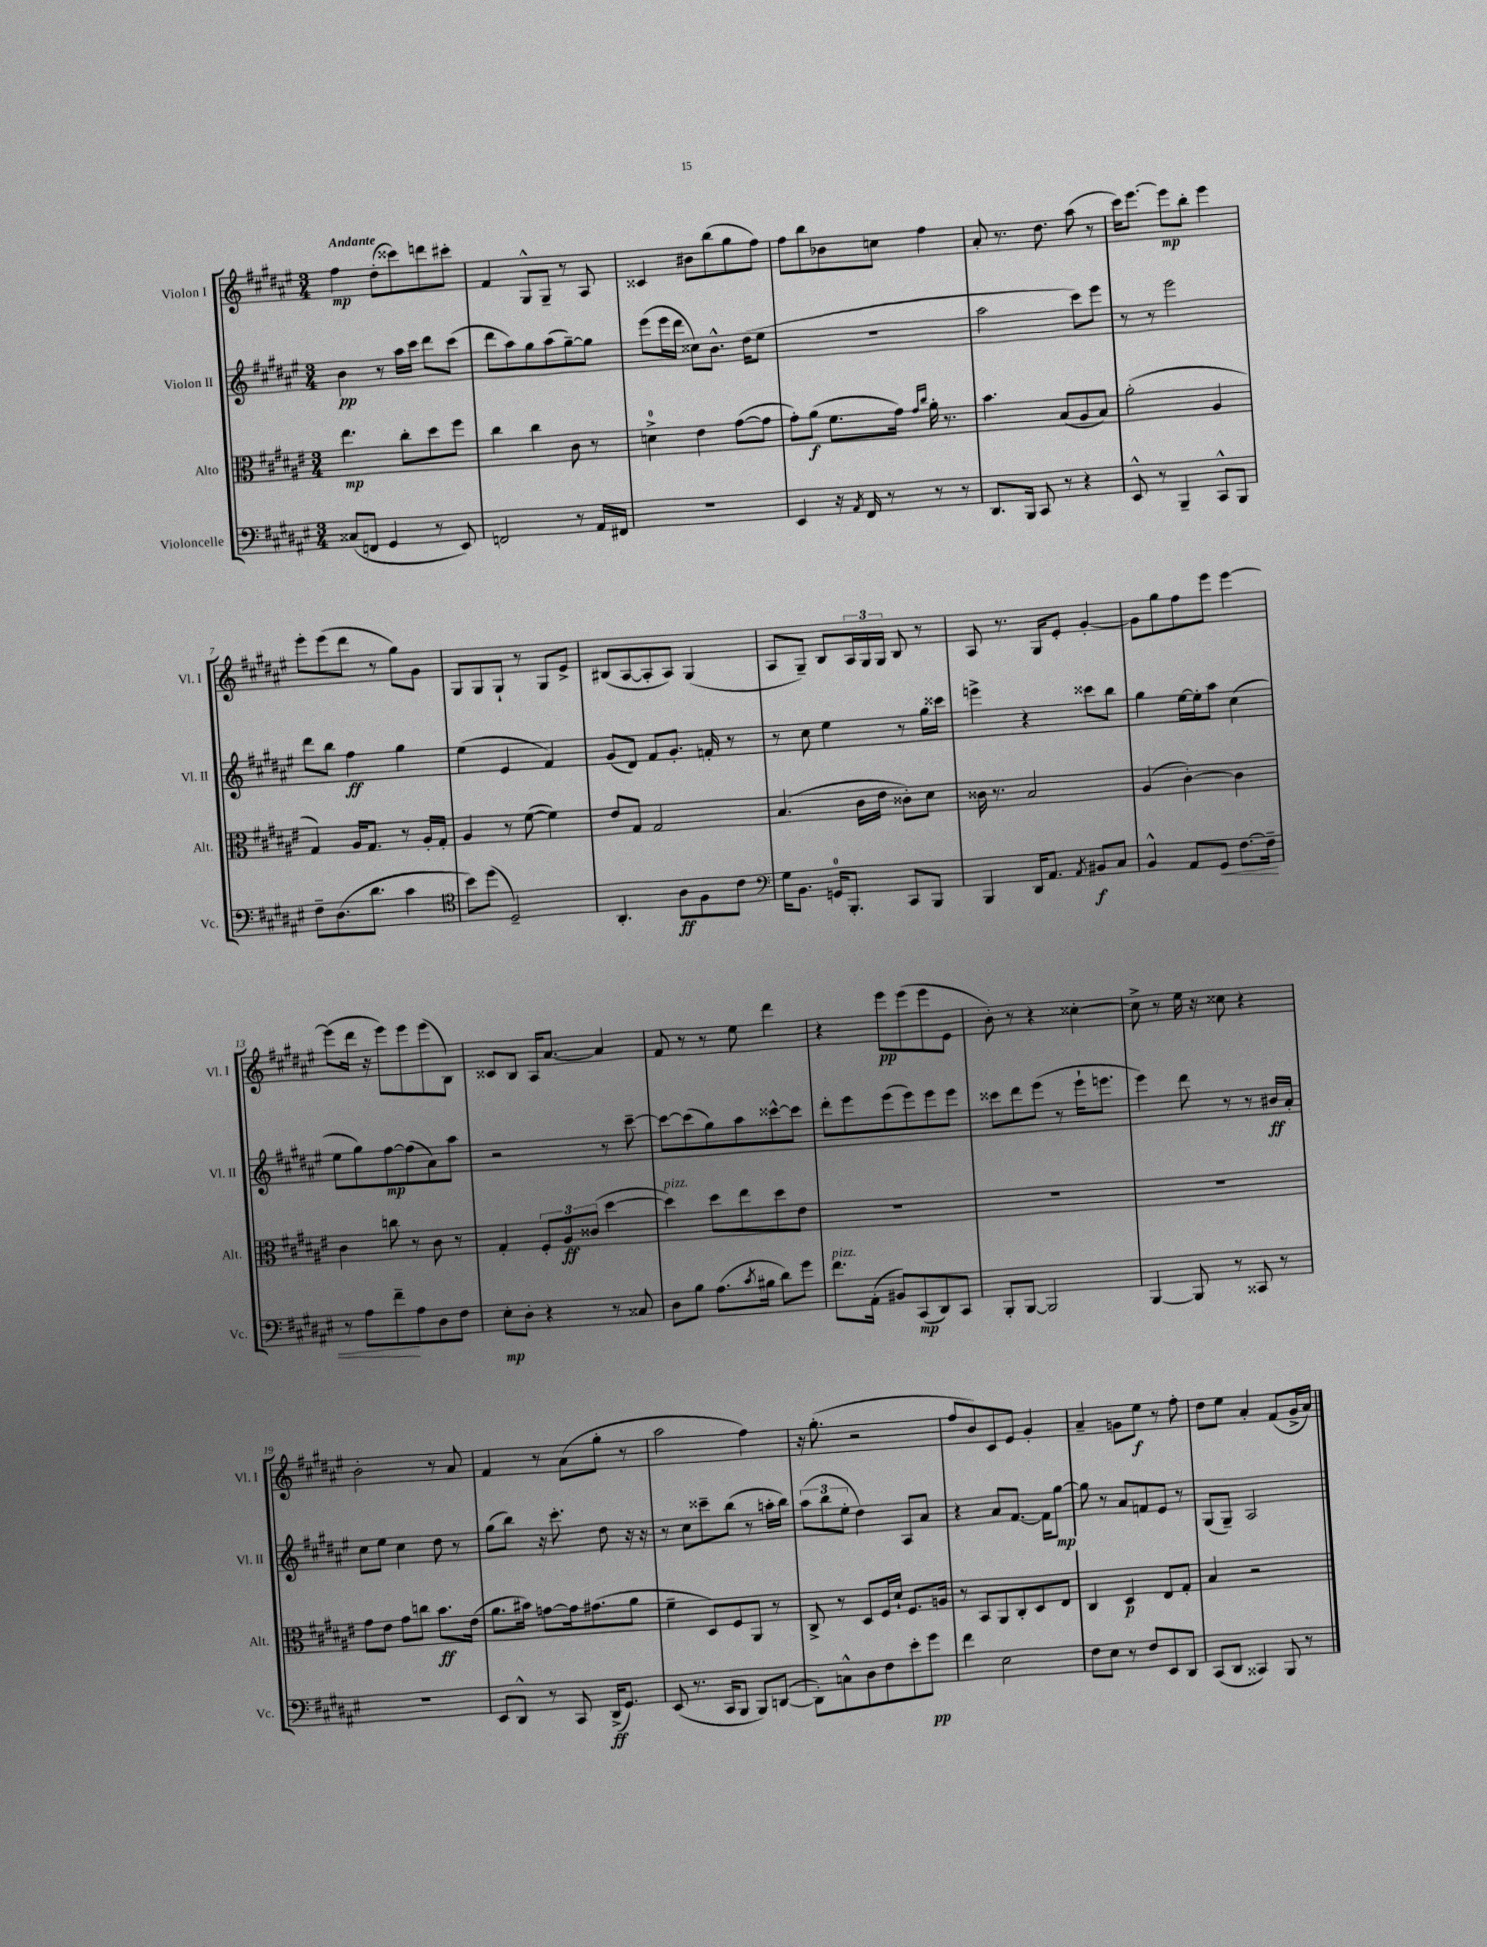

**kern	**kern	**kern	**kern
*staff4	*staff3	*staff2	*staff1
*clefF4	*clefC3	*clefG2	*clefG2
*k[f#c#g#d#a#e#]	*k[f#c#g#d#a#e#]	*k[f#c#g#d#a#e#]	*k[f#c#g#d#a#e#]
*M3/4	*M3/4	*M3/4	*M3/4
(8C##/L	4.ee#\	4b\	4ff#\
8FF/J	.	.	.
4GG#/	.	8r	(8dd#'\L
.	8cc#'\L	16aa#\LL	8ccc##\)
.	.	16ccc#\JJ	.
8r	8dd#\	8ddd#\L	8ddd\
8EE#/)	8ff#\J	(8ccc#\J	8ccc#'\J
=	=	=	=
2FF/	4cc#\	8ddd#\L	4f#/
.	.	8aa#\)	.
.	4cc#\	8gg#\	8G#^^/L
.	.	(8aa#\	8G#~/J
8r	8c#\	[8gg#~\)	8r
16AA#/LL	8r	8gg#\]J	8A#/
16FF#/JJ	.	.	.
=	=	=	=
2.r	4d^\	(8eee#\L	4c##/
.	.	16eee#\L	.
.	.	16ddd#\JJ	.
.	4e#\	8cc##\L)	8b#\L
.	.	8.b^^\J	(8bb\
.	([8g#\L	.	8gg#\
.	.	(16dd#\LK	.
.	8g#\]J	8ee#\J	8ff#\J)
=	=	=	=
4EE#/	8g#'\L)	2.r	8ff#\L
.	(8a#\J	.	8bb\
16r	8.f#\L	.	8b-\
8qAA#/	.	.	.
16FF#/	.	.	.
8r	.	.	8cc\J
.	16g#\Jk)	.	.
.	16qqg#/LL	.	.
.	16qqcc#/JJ	.	.
8r	16a#'\	.	4ff#\
.	8.r	.	.
8r	.	.	.
=	=	=	=
8.DD#/L	4.b\	2aa#\	8a#'/
.	.	.	8.r
16BBB/Jk	.	.	.
8CC#/	.	.	.
.	.	.	8.dd#\
8r	(8B/L	.	.
4r	8A#/	8ccc#\L)	(8aa#\
.	8B/J)	8eee#\J	8r
=	=	=	=
8EE#^^/	(2a#'\	8r	16ccc#\LK)
.	.	.	[8.eee#\J
8r	.	8r	.
4BBB~/	.	2eee#\	8eee#\]L
.	.	.	8bb'\J
8CC#^^/L	4A#/	.	4eee#\
8BBB/J	.	.	.
=	=	=	=
8F#~\L	4G#/)	8ddd#\L	8eee#'\L
(8.D#\	.	8bb\J	(8eee#\
.	16A#/LK	4ff#\	8ddd#\J
8.d#\J	8.G#/J	.	.
.	.	.	8r
4c#\	8r	4gg#\	8gg#\L)
.	16A#'/LL	.	8g#\J
.	16G#'/JJ	.	.
=	=	=	=
*clefC4	*	*	*
8b\L)	4A#/	(4ee#\	8G#/L
(8dd#\J	.	.	8G#/
2D#~/)	8r	4e#/	8G#`/J
.	([8f#\	.	8r
.	4f#\])	4f#/)	8G#/L
.	.	.	8e#^/J
=	=	=	=
4.AA#'/	8e#/L	(8g#/L	(8B#/L
.	8G#/J	8d#/J)	[8A#/
.	2G#/	8f#/L	8A#'/]
8A#\L	.	8.g#'/J	8A#/J)
8F#\	.	.	(4G#/
.	.	16f'/	.
8c#\J	.	8r	.
=	=	=	=
*clefF4	*	*	*
16G#\LK	(4.B/	8r	8A#/L
8.BB\J	.	.	.
.	.	8cc#\	8G#~/J)
16GG/LK	.	4ee#\	8B/L
8.BBB'/J	.	.	.
.	16c#\LL	.	24A#/L
.	.	.	24G#/
.	16e#\JJ	.	.
.	.	.	24G#/JJ
8CC#/L	8c##'\L)	8r	8B/
8BBB/J	8d#\J	16gg#\LL	8r
.	.	16ccc##\JJ	.
=	=	=	=
4BBB/	16c##\	4eee^\	8A#/
.	8.r	.	.
.	.	.	8.r
16DD#/LK	2B/	4r	.
8.AA#/J	.	.	16G#/LK
.	.	.	8e#'/J
8qAA#/	.	.	.
8BB#/L	.	8ccc##\L	[4g#'/
8C#/J	.	8bb\J	.
=	=	=	=
4BB^^/	(4A#/	4gg#\	8g#\]L
.	.	.	8gg#\
8AA#/L	[4c#'\)	[16ee#\LL	8ff#\
.	.	16ee#'\]J	.
8GG#/J	.	8aa#\J	8eee#\J
[8.F#\L	4c#\]	(4cc#\	[4eee#\
16F#~\]Jk	.	.	.
=	=	=	=
8r	4c#\	8ee#\L	(8eee#\]L
8A#\L	.	8gg#\)	16ddd#\Jk
.	.	.	16r
8f#~\	8cc\	[8ff#\	8eee#\L)
8A#\	8r	(8ff#\]	8eee#\
8D#\	8c#\	8a#\)	(8eee#\
8F#\J	8r	8aa#\J	8B\J)
=	=	=	=
8E#'\L	4G#'/	2r	8c##/L
8D#'\J	.	.	8B/J
4r	12F#'/L	.	16A#/LK
.	.	.	[8.a#/J
.	12A#/	.	.
.	(12c##/J	.	.
8r	[4dd#\	8r	4a#/]
8C##/	.	[8ccc#~\	.
=	=	=	=
8D#\L	4dd#\])	8ccc#\_L	8f#/
8B\J	.	(8ccc#\]	8r
(8.A#\L	8dd#\L	8gg#\)	8r
.	8ee#\	8aa#\	8ee#\
8qc#/	.	.	.
16B#\Jk	.	.	.
8d#\L)	8dd#\	[8ccc##^^\	4ddd#\
8g#\J	8e#\J	8ccc##\]J	.
=	=	=	=
8.f#\L	2.r	8ddd#'\L	4r
.	.	8eee#\	.
(16AA#'\Jk	.	.	.
8BB#/L)	.	(8eee#\	8eee#\L
(8CC#/	.	8eee#\)	(8eee#\
8DD#/)	.	8eee#\	8eee#\
8CC#/J	.	8eee#\J	8e#\J
=	=	=	=
8BBB'/L	2.r	8ccc##\L	8b'\)
[8BBB/J	.	8ddd#\	8r
2BBB/]	.	(8eee#\J	4r
.	.	8r	.
.	.	16eee#`\LK	[4cc##'\
.	.	8.eee\J	.
=	=	=	=
[4BBB/	2.r	4eee#\)	8cc##^\]
.	.	.	8r
8BBB/]	.	8ddd#\	16ee#\
.	.	.	16r
8r	.	8r	8cc##\
8CC##/	.	8r	4r
8r	.	16b#/LL	.
.	.	16a#'/JJ	.
=	=	=	=
2.r	8g#\L	8cc#\L	2b'\
.	8e#\J	8ee#\J	.
.	8g#\L	4cc#\	.
.	8cc\J	.	.
.	8.b\L	8dd#\	8r
.	.	8r	8a#/
.	(16e#\Jk	.	.
=	=	=	=
8EE#/L	8.a#\L	(8gg#\L	4f#/
8DD#^^/J	.	8bb\J)	.
.	16b#\Jk)	.	.
8r	[8g\L	16r	8r
.	.	8.ccc#'\	.
8CC#/	16g\]k	.	(8a#\L
.	(8.g#\	.	.
(16DD#^/LK	.	8dd#\	8gg#'\J
8.GG#/J)	.	.	.
.	8a#\J	16r	8r
.	.	16r	.
=	=	=	=
(8EE#/	4f#~\	8r	2aa#\
8.r	.	8cc#\L	.
.	8D#/L)	8ccc##~\	.
16CC#/LK	.	.	.
8BBB/J	8F#/	(8bb\J	.
8BBB/L)	8AA#/J	8r	4ff#\)
([8DD/J	8r	16aa'\LL	.
.	.	16bb\JJ)	.
=	=	=	=
8DD'\]L)	8C#^/	(12aa#\L	16r
.	.	.	(8.gg#'\
.	.	12bb\	.
8C^^\	8r	.	.
.	.	12ee#'\J	.
8D#\	8D#/L	4dd#\)	2r
8F#\	16F#/L	.	.
.	16d#`/JJ	.	.
8e#'\	8.F#/L	8A#/L	.
8g#\J	.	8a#/J	.
.	16A/Jk	.	.
=	=	=	=
4f#\	8r	4r	8ff#/L
.	8BB/L	.	8b/)
2E#\	8AA#/	8a#/L	8c#/
.	8C#'/	[8.f#/J	8e#/J
.	8D#/	.	4g#'/
.	.	16f#\]LK	.
.	8E#/J	[8gg#\J	.
=	=	=	=
8F#\L	4C#/	8gg#\]	4a#~/
8E#\J	.	8r	.
8r	4D#/	8a#/L	8g\L
8F#/L	.	8f/	8ee#\J
8EE#/	8E#/L	8e#/J	8r
8DD#/J	8G#'/J	8r	8ff#'\
=	=	=	=
(8CC#/L	4B/	(8G#/L	8dd#\L
8DD#/J	.	8G#~/J)	8ee#\J
4CC##/)	2r	2A#/	4a#'/
8BBB/	.	.	(8f#/L
8r	.	.	16g#^/L
.	.	.	16a#/JJ)
==	==	==	==
*-	*-	*-	*-
